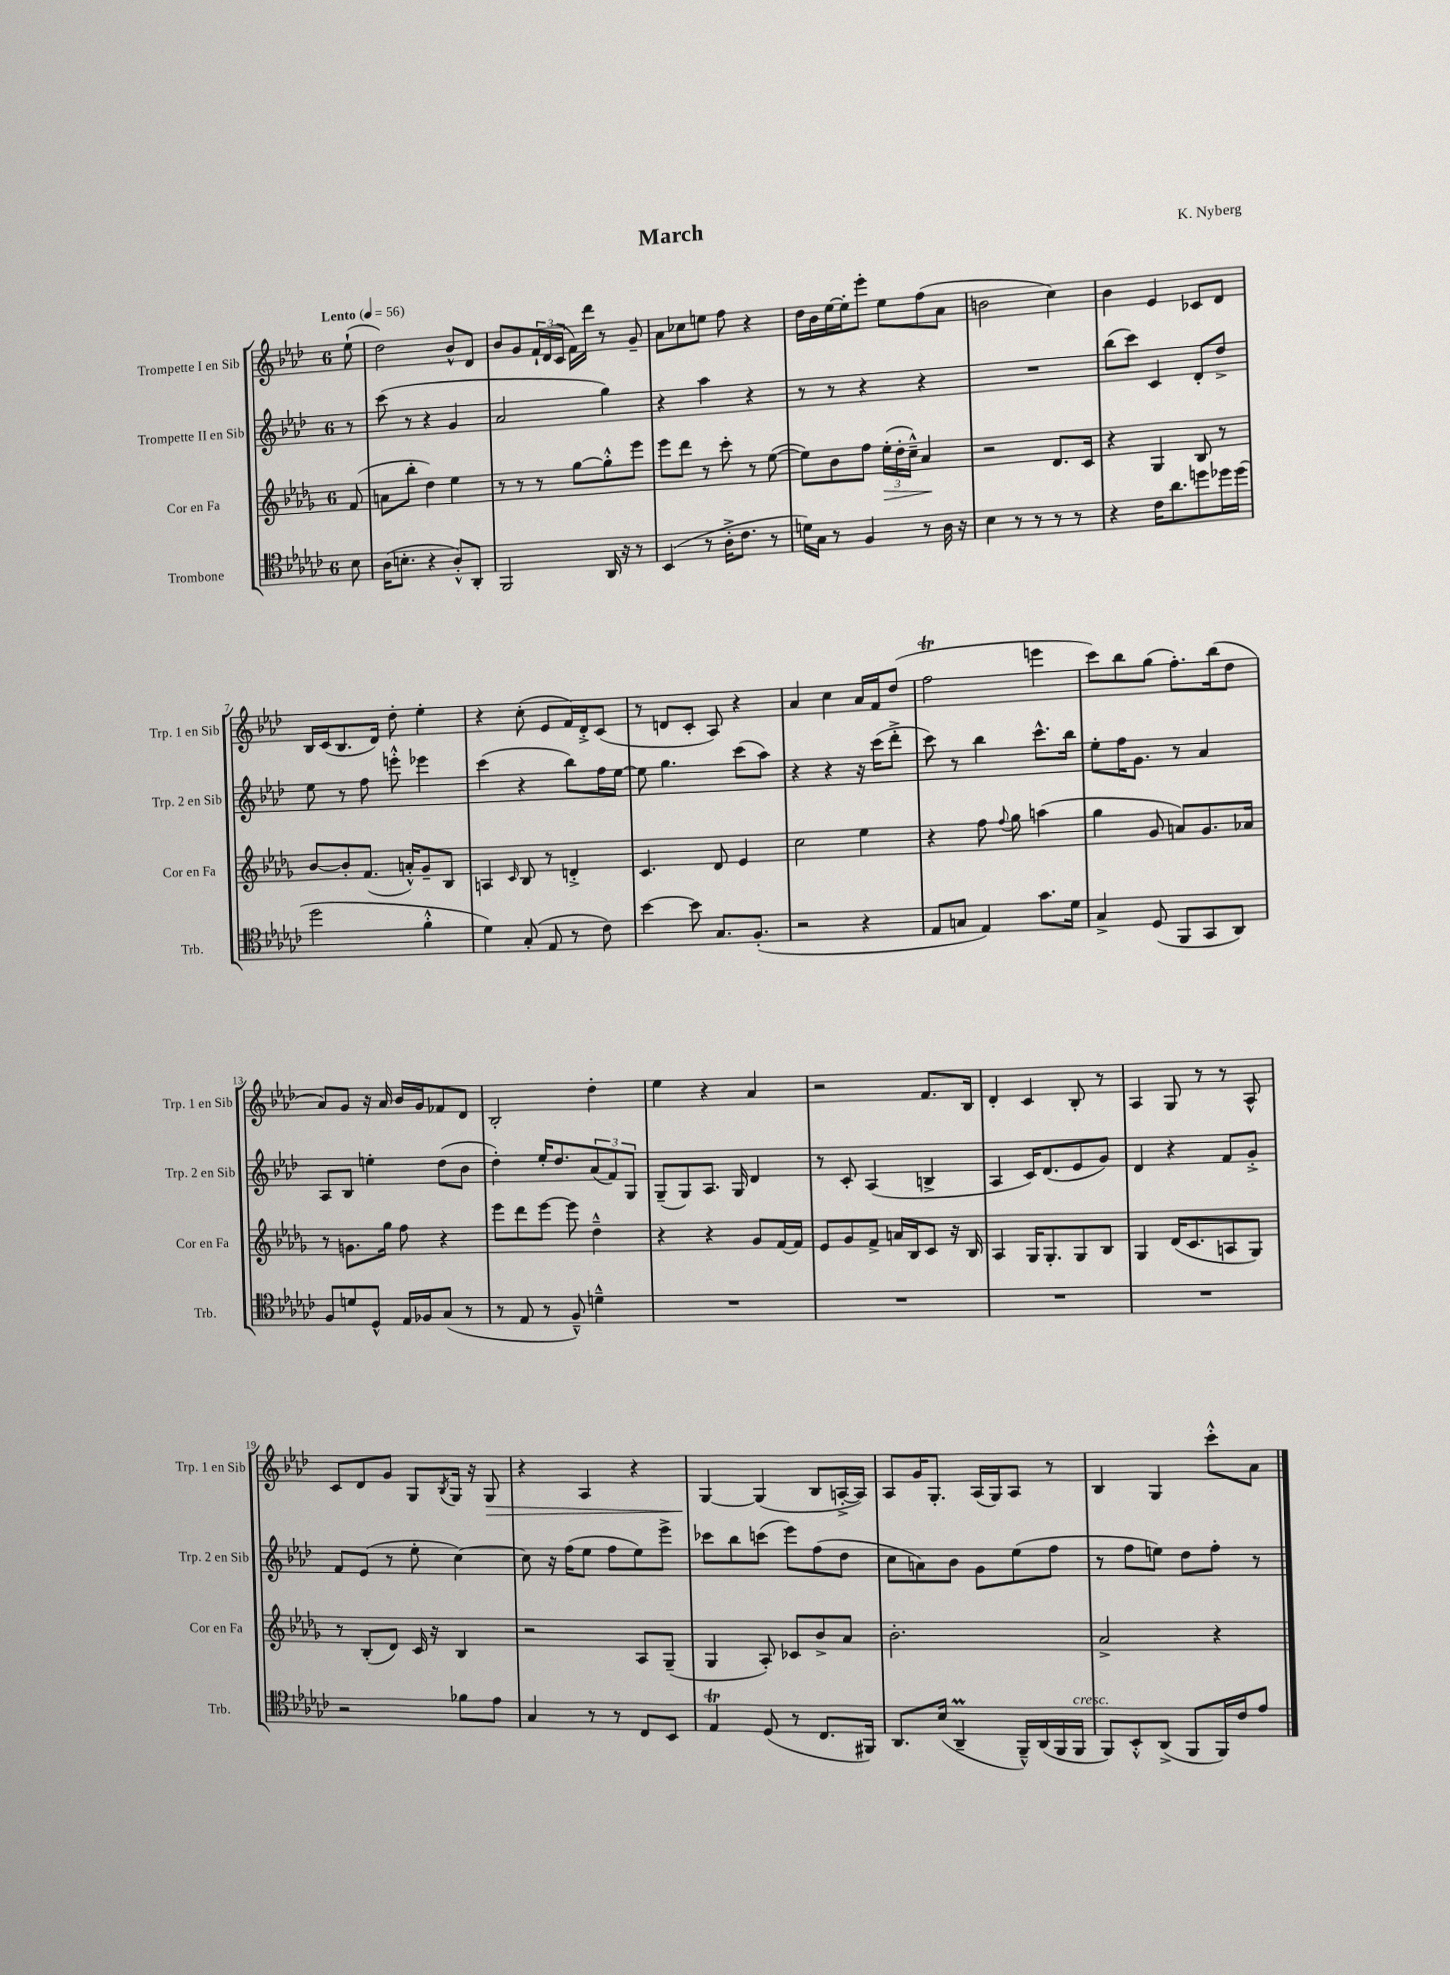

**kern	**kern	**dynam	**kern	**kern	**dynam
*part4	*part3	*part3	*part2	*part1	*part1
*staff4	*staff3	*staff3	*staff2	*staff1	*staff1
*I"Trombone	*I"Cor en Fa	*	*I"Trompette II en Sib	*I"Trompette I en Sib	*
*I'Trb.	*I'Cor en Fa	*	*I'Trp. 2 en Sib	*I'Trp. 1 en Sib	*
*clefC4	*clefG2	*	*clefG2	*clefG2	*
*k[b-e-a-d-g-c-]	*k[b-e-a-d-g-]	*	*k[b-e-a-d-]	*k[b-e-a-d-]	*
*M6/8	*M6/8	*	*M6/8	*M6/8	*
*MM56	*MM56	*	*MM56	*MM56	*
=	=	=	=	=	=
!	!	!	!	!LO:TX:a:B:t=Lento	!
8B-\	(8f/	.	8r	(8ee-`\	.
=1	=1	=1	=1	=1	=1
(16A-\KL	8an\L	.	(8ccc\	2dd-\)	.
8.Bn'\J	.	.	.	.	.
.	8bb-'\J	.	8r	.	.
4r	4dd-\)	.	4r	.	.
8A-'^^/L)	4ee-\	.	4g/	8b-^^/L	.
8AA-'/J	.	.	.	8d-/J	.
=2	=2	=2	=2	=2	=2
2FF/	8r	.	2a-/	8b-/L	.
.	8r	.	.	8g/	.
.	8r	.	.	24f`/L	.
.	.	.	.	(24d-/	.
.	.	.	.	24c/JJ	.
.	[8gg-\L	.	.	16f\LL)	.
.	.	.	.	16ddd-\JJ	.
16AA-/	8gg-'^^\]	.	4gg\)	8r	.
16r	.	.	.	.	.
8r	8eee-\J	.	.	8g~/	.
=3	=3	=3	=3	=3	=3
(4BB-/	8eee-\L	.	4r	8a-\L	.
.	8ddd-\J	.	.	8cc-X\	.
8r	8r	.	4aa-\	8een\J	.
16A-'^\KL	8ccc'\	.	.	8ff\	.
8.c-\J	.	.	.	.	.
.	8r	.	4r	4r	.
8r	([8ee-\	.	.	.	.
=4	=4	=4	=4	=4	=4
16dn\LL)	8ee-\L])	.	8r	16dd-\LL	.
16G-\JJ	.	.	.	16b-\	.
8r	8b-\	.	8r	[16ee-\	.
.	.	.	.	16ee-'\J]	.
4F/	8ff\J	.	4r	8eee-'\J	.
!	!	!LO:HP:b	!	!	!
.	(24ee-'\LL	>	.	8ee-\L	.
.	24dd-'\	.	.	.	.
.	24cc~^^\JJ)	.	.	.	.
8r	4a-/	.	4r	(8ff\	.
16A-\	.	.	.	8a-\J	.
16r	.	.	.	.	.
.	.	]	.	.	.
=5	=5	=5	=5	=5	=5
4B-\	2r	.	2.r	2bn\	.
8r	.	.	.	.	.
8r	.	.	.	.	.
8r	8.d-/L	.	.	4cc\)	.
8r	.	.	.	.	.
.	16c/Jk	.	.	.	.
=6	=6	=6	=6	=6	=6
4r	4r	.	(8bb-\L	4b-\	.
.	.	.	8ccc\J)	.	.
16c-\KL	4G-/	.	4c/	4e-/	.
8.a-\	.	.	.	.	.
8ddn\	8B-/	.	8d-'/L	8c-X/L	.
16dd-X\L	8r	.	8dd-^/J	8d-/J	.
(16dd-\JJ	.	.	.	.	.
!!LO:LB:g=z
=7	=7	=7	=7	=7	=7
2dd-\	[8b-/L	.	8ee-\	16B-/LL	.
.	.	.	.	(16c/J	.
.	8b-'/]	.	8r	8.B-/	.
.	(8.f/J	.	8ff\	.	.
.	.	.	.	16d-/Jk)	.
.	.	.	8eeen'^^\	8dd-'\	.
.	16an'^^/KL)	.	.	.	.
4f'^^\	8g-~/	.	4eee-X\	4ee-'\	.
.	8B-/J	.	.	.	.
=8	=8	=8	=8	=8	=8
4d-\)	4An/	.	(4ccc\	4r	.
.	16qqc/	.	.	.	.
(8G-'/	8B-/	.	4r	(8cc'\	.
8E-/	8r	.	.	8e-/L	.
8r	4dn'^/	.	8bb-\L)	16f/L)	.
.	.	.	.	16d-'^/J	.
8c-\)	.	.	16ff\L	(8c/J	.
.	.	.	[16ee-\JJ	.	.
=9	=9	=9	=9	=9	=9
[4b-\	4.c/	.	8ee-\]	8r	.
.	.	.	4.gg\	8dn/L	.
8b-\]	.	.	.	8c'/J	.
8.G-/L	8d-/	.	.	8A-/)	.
.	4e-/	.	(8ccc\L	4r	.
(8.F'/J	.	.	.	.	.
.	.	.	8aa-\J)	.	.
=10	=10	=10	=10	=10	=10
2r	2cc\	.	4r	4a-/	.
.	.	.	4r	4cc\	.
4r	4ee-\	.	16r	16a-/LL	.
.	.	.	(16ccc\KL	16f/J	.
.	.	.	8ddd-'^\J	(8dd-/J	.
=11	=11	=11	=11	=11	=11
8E-/L	4r	.	8ccc\)	2ffT\	.
8Gn/J	.	.	8r	.	.
4E-/)	8ff\	.	4bb-\	.	.
.	8qqff/	.	.	.	.
.	8gg-\	.	.	.	.
8.g-\L	(4aan\	.	8.ccc^^\L	4eeen\	.
16d-\Jk	.	.	16bb-\Jk	.	.
=12	=12	=12	=12	=12	=12
4G-^/	4gg-\	.	8ee-'\L	8ccc\L)	.
.	.	.	16ff\K	8bb-\	.
.	.	.	8.g\J	.	.
(8D-/	8g-/	.	.	(8gg\J	.
8FF/L	8an/L)	.	8r	8.ff'\L)	.
8GG-/	8.g-/	.	4a-/	.	.
.	.	.	.	(16bb-\k	.
8AA-/J)	.	.	.	8dd-\J	.
.	16a-X/Jk	.	.	.	.
!!LO:LB:g=z
=13	=13	=13	=13	=13	=13
8F/L	8r	.	8A-/L	8a-/L)	.
8dn/	8.gn\L	.	8B-/J	8g/J	.
8D-^^/J	.	.	4een'\	16r	.
.	16gg-\Jk	.	.	16a-/	.
16E-/LL	8ff\	.	.	16b-/LL	.
16F-X/J	.	.	.	16g/J	.
(8G-/J	4r	.	(8dd-\L	8f-X/	.
8r	.	.	8b-\J	8d-/J	.
=14	=14	=14	=14	=14	=14
8r	8eee-\L	.	4dd-'\)	2B-'/	.
8E-/	8ddd-\	.	.	.	.
8r	[8eee-\J	.	16ee-'/KL	.	.
.	.	.	8.dd-/	.	.
8F~^^/)	8eee-\]	.	.	.	.
4dn~^^\	4dd-~^^\	.	(12a-/	4dd-'\	.
.	.	.	12f/)	.	.
.	.	.	12G/J	.	.
=15	=15	=15	=15	=15	=15
2.r	4r	.	(8G~/L	4ee-\	.
.	.	.	8G/)	.	.
.	4r	.	8.A-/J	4r	.
.	.	.	16G/	.	.
.	8g-/L	.	4d-/	4a-/	.
.	[16f/L	.	.	.	.
.	16f/JJ]	.	.	.	.
=16	=16	=16	=16	=16	=16
2.r	8e-/L	.	8r	2r	.
.	8g-/	.	8c'/	.	.
.	8f^/J	.	(4A-/	.	.
.	16an/LL	.	.	.	.
.	16B-/J	.	.	.	.
.	8c/J	.	4Bn^/	8.f/L	.
.	16r	.	.	.	.
.	16B-/	.	.	16B-/Jk	.
=17	=17	=17	=17	=17	=17
2.r	4A-/	.	4A-/	4d-'/	.
.	16G-/KL	.	16c/KL)	4c/	.
.	8.G-'/	.	(8.d-/	.	.
.	8G-/	.	8e-/	8B-'/	.
.	8B-/J	.	8g/J)	8r	.
=18	=18	=18	=18	=18	=18
2.r	4G-/	.	4d-/	4A-/	.
.	(16d-/KL	.	4r	8G/	.
.	8.c/	.	.	.	.
.	.	.	.	8r	.
.	8An/	.	8f/L	8r	.
.	8G-/J)	.	8g'^/J	8A-^^/	.
!!LO:LB:g=z
=19	=19	=19	=19	=19	=19
2r	8r	.	8f/L	8c/L	.
.	(8B-'/L	.	(8e-/J	8d-/	.
.	8d-/J)	.	8r	8g/J	.
.	16c/	.	8ee-'\	8G/L	.
.	16r	.	.	.	.
.	.	.	.	8qB-/	.
8f-X\L	4B-/	.	[4cc\)	16G/Jk	.
.	.	.	.	16r	.
!	!	!	!	!	!LO:HP:b
8e-\J	.	.	.	8G/	>
=20	=20	=20	=20	=20	=20
4G-/	2r	.	8cc\]	4r	.
.	.	.	16r	.	.
.	.	.	(16ff\KL	.	.
8r	.	.	8ee-\J	4A-/	.
8r	.	.	8ff\L	.	.
8C-/L	8A-/L	.	8ee-\)	4r	.
8BB-/J	(8G-~/J	.	8eee-^\J	.	.
=21	=21	=21	=21	=21	=21
4E-T/	4G-/	.	8ccc-X\L	[4G/	.
.	.	.	8bb-\	.	.
(8D-/	8A-'/)	.	(8cccn\J	(4G/]	]
8r	8c-X/L	.	8eee-\L)	.	.
8.C-/L	8b-^/	.	(8ff\	8B-/L	.
.	8a-/J	.	8dd-\J	[16An'^/L	.
16FF#X/Jk)	.	.	.	16A/JJ])	.
=22	=22	=22	=22	=22	=22
8.AA-/L	2.b-'\	.	8cc\L	8A-/L	.
.	.	.	8an\)	16g/K	.
(16B-/Jk	.	.	.	8.G'/J	.
4AA-M~/	.	.	8b-\J	.	.
.	.	.	8g\L	(16A-/LL	.
.	.	.	.	16G/J)	.
16FF~^^/LL)	.	.	(8ee-\	8A-/J	.
(16AA-/	.	.	.	.	.
16FF/	.	.	8ff\J	8r	.
!LO:TX:a:i:t=cresc.	!	!	!	!	!
16FF/JJ	.	.	.	.	.
=23	=23	=23	=23	=23	=23
8FF/L)	2a-^/	.	8r	4B-/	.
8BB-'^^/	.	.	8ff\L	.	.
(8AA-^/J	.	.	8een\J)	4G/	.
8FF/L	.	.	8dd-\L	.	.
16FF/L)	4r	.	8ff'\J	8ccc'^^\L	.
16c-/J	.	.	.	.	.
8e-/J	.	.	8r	8a-\J	.
==	==	==	==	==	==
*-	*-	*-	*-	*-	*-
